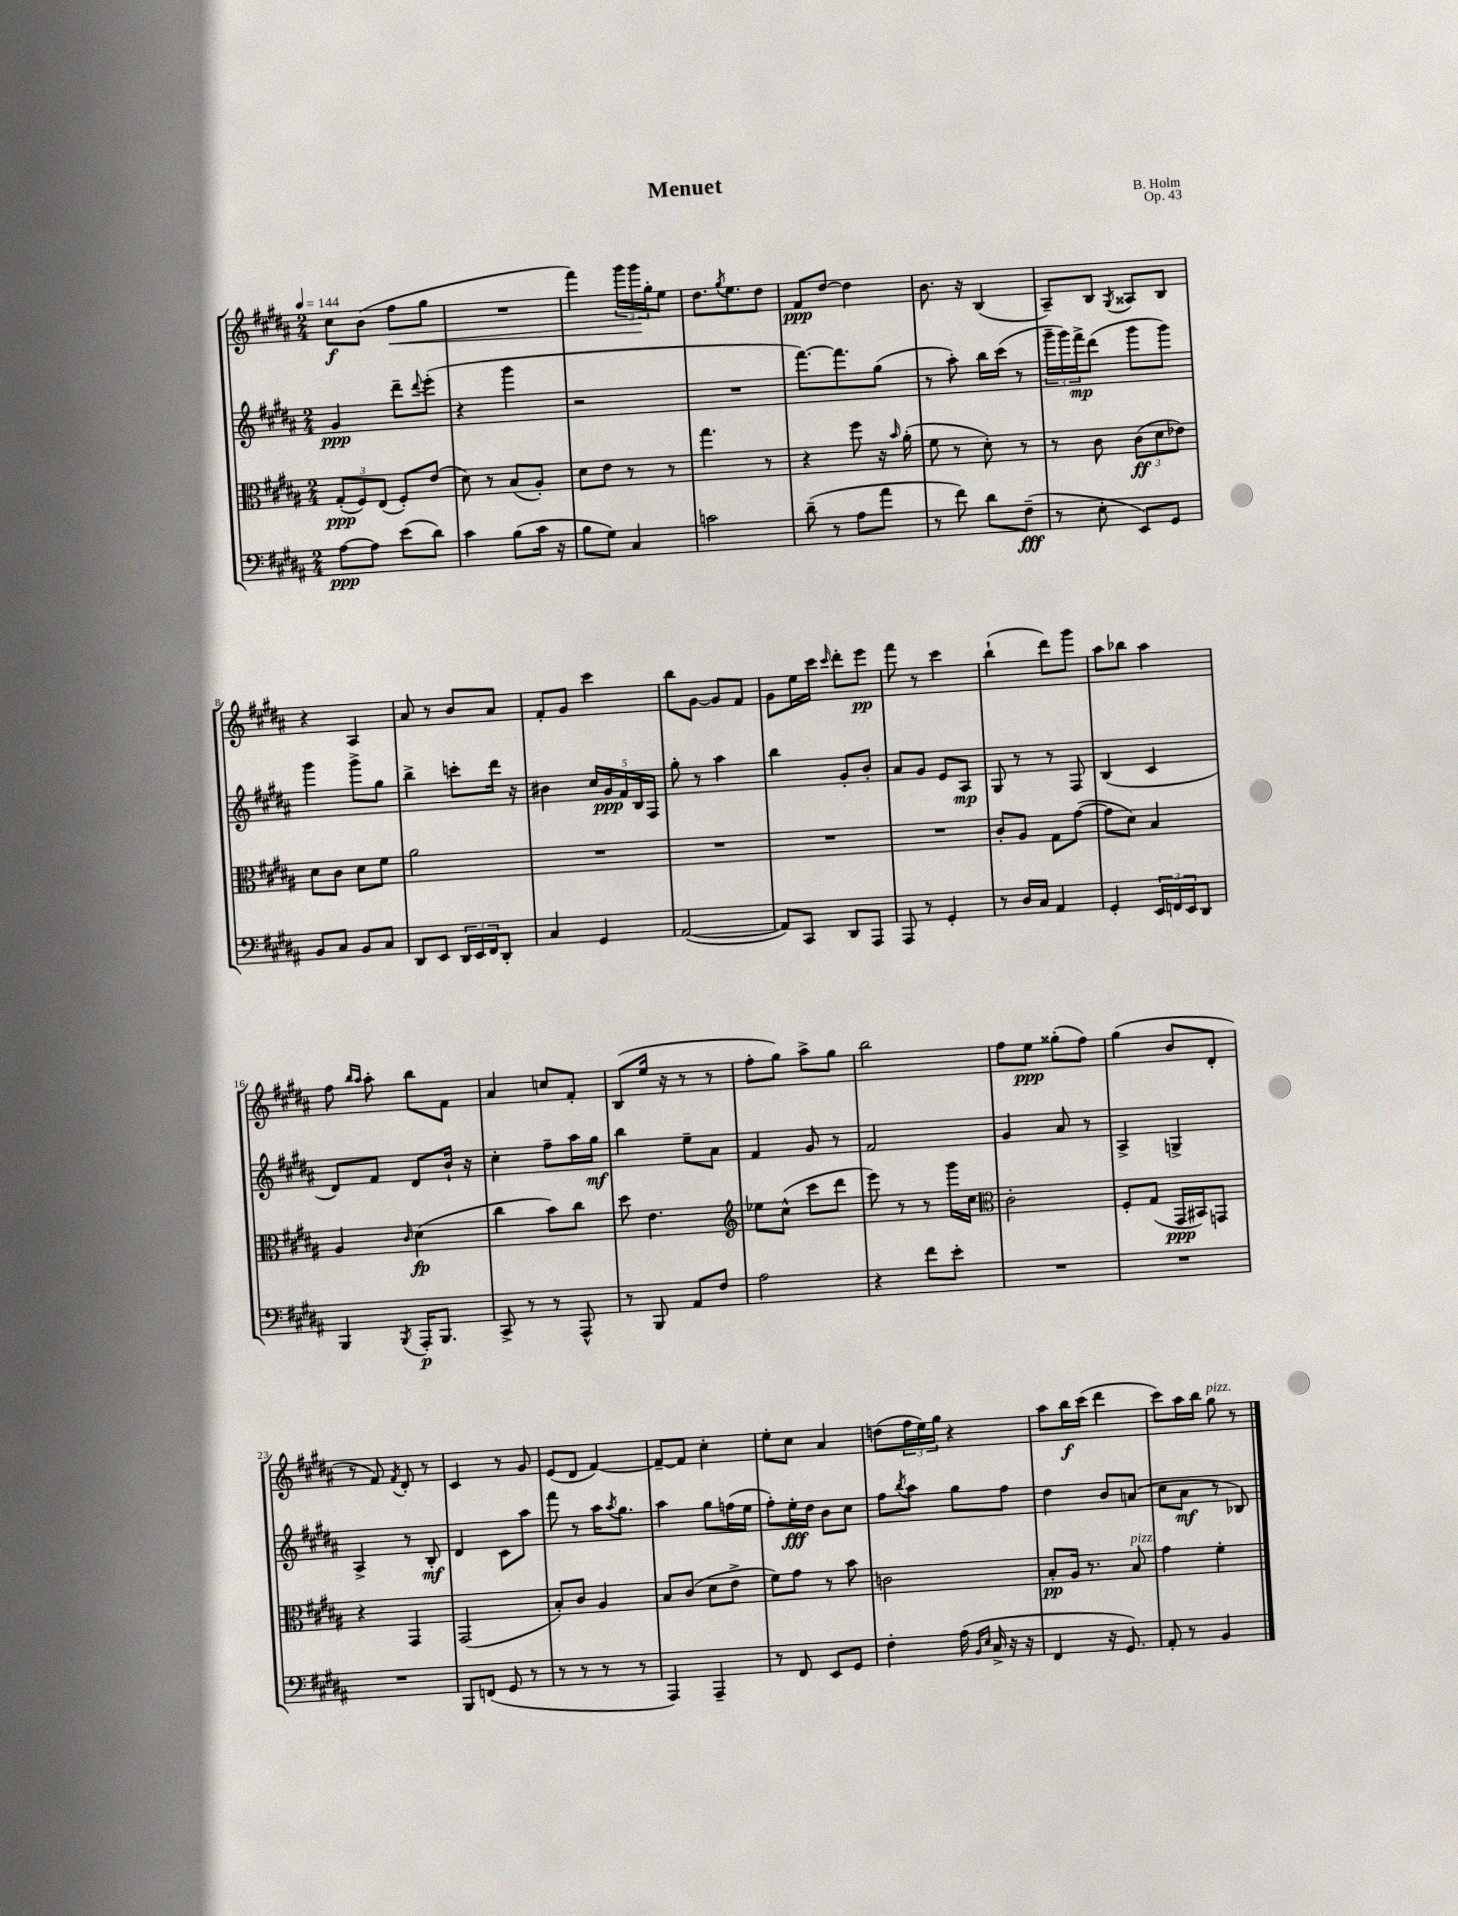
\header { title = "Menuet" composer = "B. Holm" opus = "Op. 43" }
<<
\new StaffGroup <<
\new Staff = "s0" {
    \clef treble \key b \major \numericTimeSignature \time 2/4 \tempo 4 = 144
    cis''8\f b'8( fis''8\< gis''8 |
    R2 |
    fis'''4) \tuplet 3/2 { gis'''16 gis'''16\! gis''16-. } e''8 |
    dis''8. \acciaccatura { gis''8 } e''8. dis''8 |
    fis'8\ppp dis''8~ dis''4 |
    b'8. r16 b4( |
    ais8--) b8 \acciaccatura { gis8 } aisis8 b8 |
    r4 ais4 |
    ais'8 r8 b'8 ais'8 |
    fis'8-. gis'8 cis'''4 |
    b''8 gis'8~ gis'8 fis'8 |
    gis'8 e''16 cis'''16 \grace { cis'''16 } dis'''8-. e'''8\pp |
    fis'''8 r8 cis'''4 |
    b''4-!( dis'''8) gis'''8 |
    ais''8 bes''8 ais''4 |
    fis''8 \grace { b''16 ais''16 } ais''8-. b''8 fis'8 |
    ais'4 c''8 fis'8-. |
    b8( e''16 r16 r8 r8 |
    fis''8-. gis''8) ais''8-> gis''8 |
    b''2 |
    fis''8 e''8\ppp gisis''8-.( fis''8) |
    gis''4( b'8 dis'8-. |
    r8 fis'8) \acciaccatura { fis'8 } dis'8-. r8 |
    cis'4 r8 gis'8 |
    e'8( dis'8 fis'4~) |
    fis'8~-- fis'8 cis''4-. |
    e''8-. cis''8 ais'4 |
    d''8( \tuplet 3/2 { fis''16 e''16) gis''16 } r4 |
    ais''8 b''16\f cis'''16( dis'''4 |
    cis'''8) ais''16 b''16 gis''8^\markup { \italic "pizz." } r8 \bar "|." |
}
\new Staff = "s1" {
    \clef treble \key b \major \numericTimeSignature \time 2/4
    gis'4\ppp dis'''8-- \appoggiatura { dis'''8 } e'''8-.( |
    r4 gis'''4 |
    r2 |
    R2 |
    fis'''8.~) fis'''8. gis''8( |
    r8 ais''8-.) b''16 cis'''16( r8 |
    \tuplet 3/2 { gis'''16-- gis'''16) fis'''16->\mp } dis'''8( gis'''8 gis'''8) |
    gis'''4 gis'''8-> gis''8 |
    b''4-> c'''8-. dis'''16 r16 |
    bis'4 \tuplet 5/4 { cis''16 gis'16\ppp fis'16 b16 fis16 } |
    gis''8-. r8 ais''4 |
    b''4 gis'8-. b'8-. |
    ais'8 gis'8 e'8 ais8\mp |
    gis8 r8 r8 fis8 |
    b4( cis'4 |
    dis'8) fis'8 dis'8 b'16-! r16 |
    cis''4-. fis''8-- ais''16 gis''16\mf |
    b''4 e''8-- ais'8 |
    fis'4 gis'8 r8 |
    fis'2 |
    gis'4 ais'8 r8 |
    ais4-> g4-> |
    ais4-> r8 b8-.\mf |
    dis'4 cis'8 ais''8 |
    fis'''8 r8 ais''16 \acciaccatura { ais''8 } gis''8. |
    ais''4 gis''8 f''16( e''16 |
    fis''8-.) e''16-.\fff dis''16 b'8 cis''8 |
    fis''8 \acciaccatura { b''8 } ais''8 gis''8 fis''8 |
    dis''4 b'8 a'8( |
    cis''8 ais'8\mf r8 bes8) \bar "|." |
}
\new Staff = "s2" {
    \clef alto \key b \major \numericTimeSignature \time 2/4
    \tuplet 3/2 { gis8-.\ppp( fis8) e8( } fis8-.) e'8( |
    dis'8) r8 b8( ais8-.) |
    dis'8 e'8 r8 r8 |
    gis''4. r8 |
    r4 fis''8 r16 \grace { b'16 } ais'16-.( |
    fis'8 r8 dis'8-.) r8 |
    r8 cis'8 \tuplet 3/2 { cis'8\ff( dis'8 ees'8) } |
    dis'8 cis'8 dis'8 fis'8 |
    ais'2 |
    R2 |
    R2 |
    R2 |
    R2 |
    cis'8-. ais8 gis8 gis'8~( |
    gis'8 dis'8) b4 |
    ais4 \grace { cis'16 } dis'4\fp( |
    cis''4 b'8) cis''8 |
    dis''8 e'4. |
    \clef treble ees''8 cis''8-^( cis'''8 dis'''8 |
    e'''8) r8 r8 gis'''16 cis''16 |
    \clef alto cis'2-. |
    fis8-. gis8( gis,16\ppp bis,16) g,8 |
    r4 gis,4 |
    gis,2( |
    b8-.) cis'8 ais4 |
    b8 cis'8( dis'8 e'8-> |
    fis'8) gis'8 r8 b'8 |
    c'2 |
    b8-.\pp ais16 r8. b8^\markup { \italic "pizz." } |
    gis'4 fis'4-. \bar "|." |
}
\new Staff = "s3" {
    \clef bass \key b \major \numericTimeSignature \time 2/4
    ais8~\ppp ais8 e'8( dis'8) |
    cis'4 b8( cis'16 r16 |
    b8 gis8) cis4 |
    c'2 |
    dis'8--( r8 ais8 ais'8 |
    r8 fis'8) dis'8 fis8--\fff( |
    r8 e8-. e,8) gis,8 |
    b,8 cis8 b,8 cis8 |
    dis,8 e,8 \tuplet 3/2 { dis,16 e,16 fis,16 } dis,8-. |
    cis4 gis,4 |
    ais,2~( |
    ais,8) cis,8 dis,8 ais,,8 |
    ais,,8 r8 gis,4-. |
    r8 dis16 cis16 ais,4 |
    gis,4-. \tuplet 3/2 { e,16 f,16 e,16 } dis,8 |
    b,,4 \acciaccatura { b,,8 } ais,,16-.\p b,,8. |
    cis,8-> r8 r8 ais,,8-^ |
    r8 b,,8 ais,8 fis8 |
    ais2 |
    r4 fis'8 e'8-. |
    R2 |
    R2 |
    R2 |
    b,,8 f,8( gis,8 r8 |
    r8 r8 r8 r8 |
    ais,,4) ais,,4-- |
    r8 fis,8 e,8 gis,8 |
    fis4-. ais16( \grace { b,16 e16 } cis16-> r16 r16 |
    fis,4 r16 gis,8.) |
    ais,8-. r8 b,4 \bar "|." |
}
>>
>>
